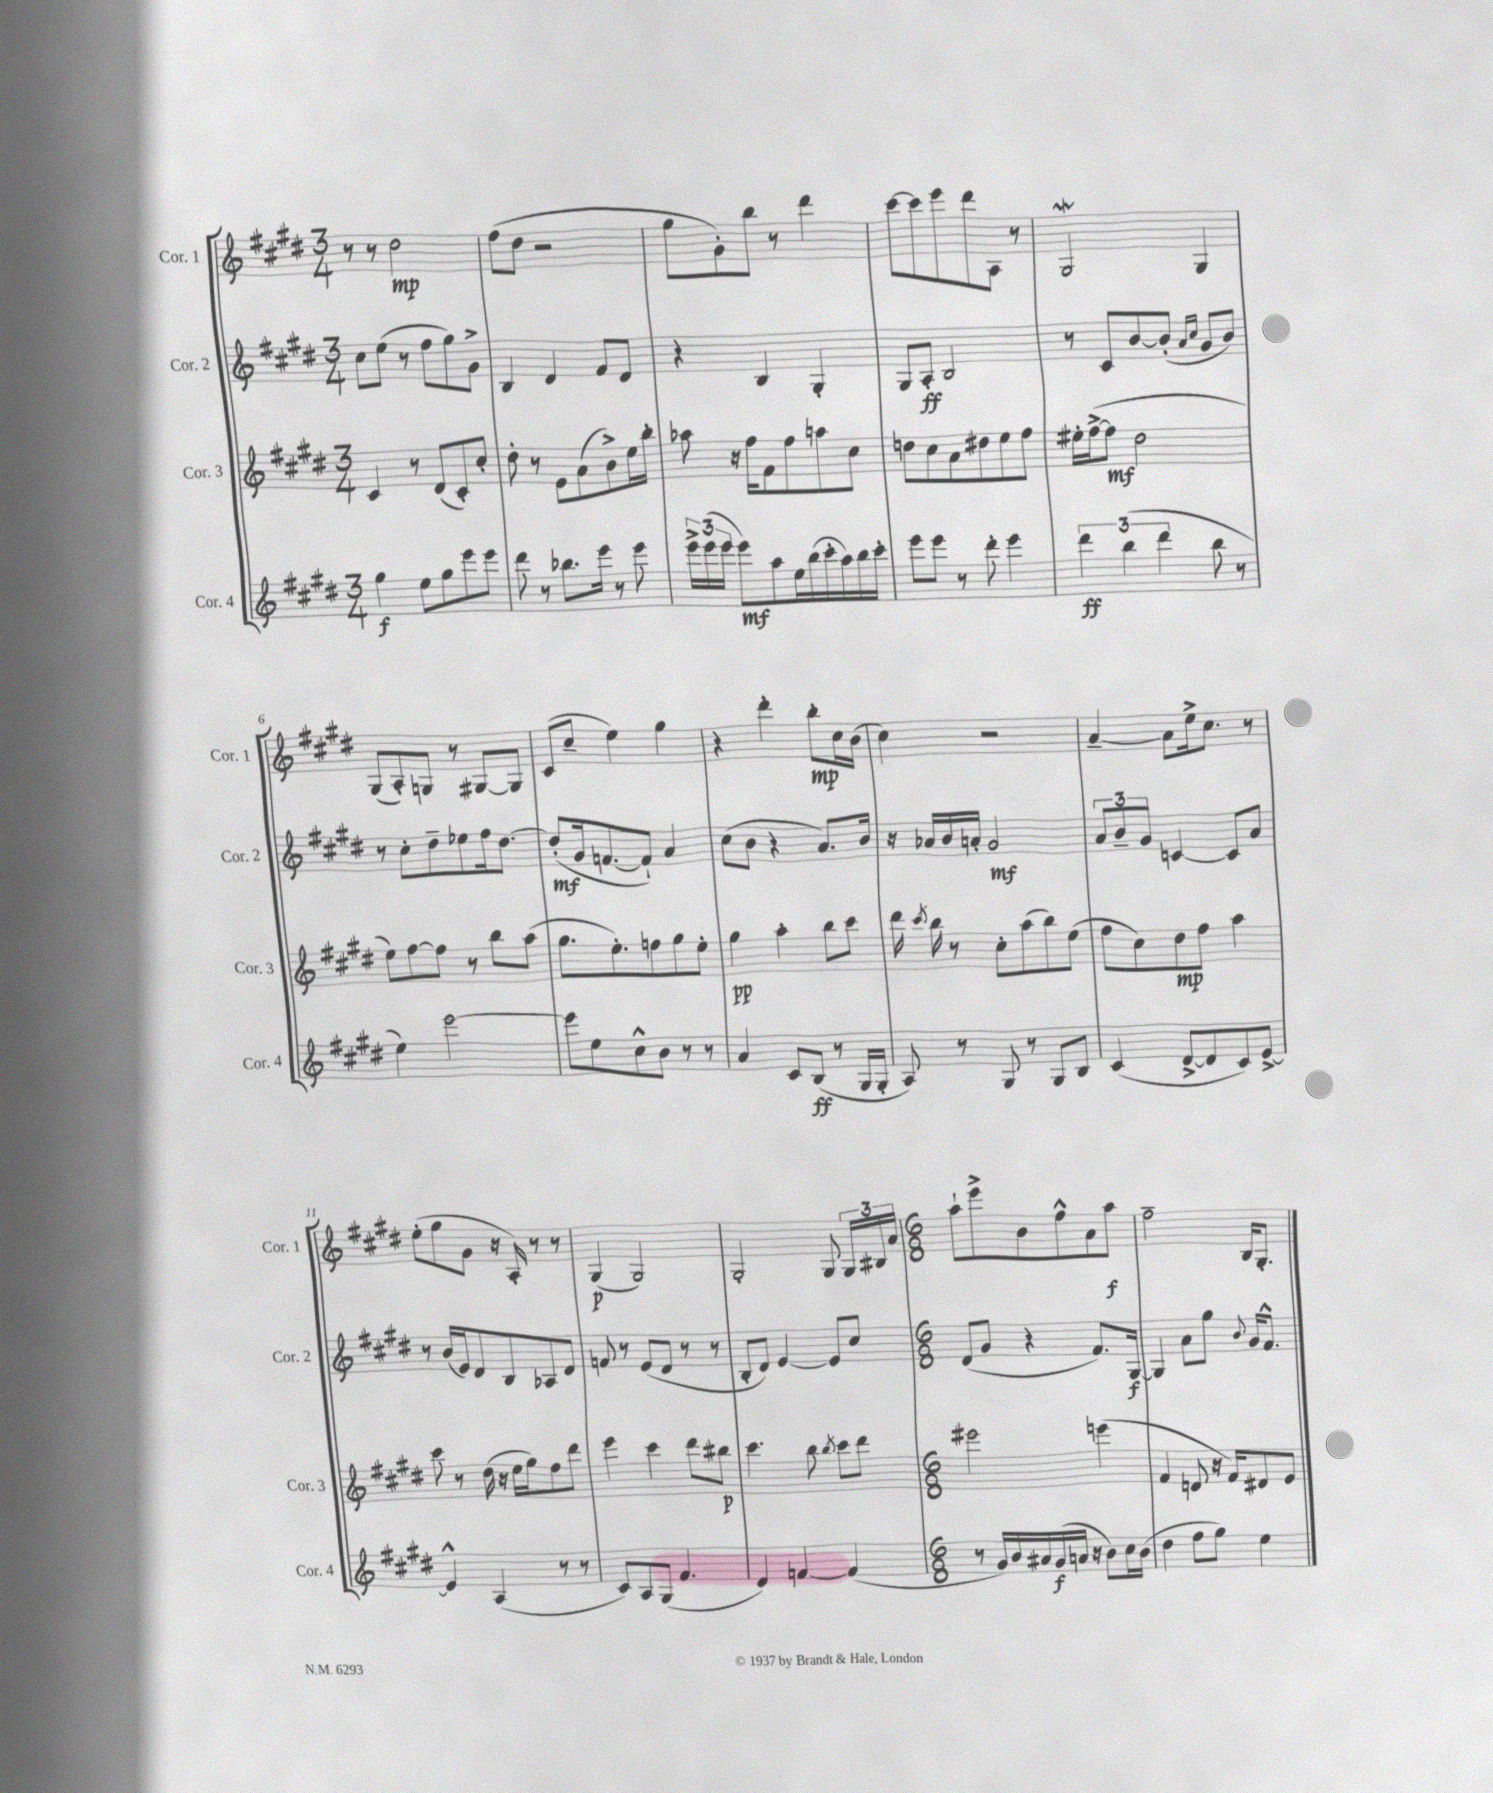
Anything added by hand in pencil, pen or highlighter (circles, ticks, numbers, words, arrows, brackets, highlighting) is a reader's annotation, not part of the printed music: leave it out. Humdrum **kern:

**kern	**dynam	**kern	**dynam	**kern	**dynam	**kern	**dynam
*part4	*part4	*part3	*part3	*part2	*part2	*part1	*part1
*staff4	*staff4	*staff3	*staff3	*staff2	*staff2	*staff1	*staff1
*I"Cor. 4	*	*I"Cor. 3	*	*I"Cor. 2	*	*I"Cor. 1	*
*I'Cor. 4	*	*I'Cor. 3	*	*I'Cor. 2	*	*I'Cor. 1	*
*clefG2	*	*clefG2	*	*clefG2	*	*clefG2	*
*k[f#c#g#d#]	*	*k[f#c#g#d#]	*	*k[f#c#g#d#]	*	*k[f#c#g#d#]	*
*M3/4	*	*M3/4	*	*M3/4	*	*M3/4	*
=1	=1	=1	=1	=1	=1	=1	=1
4gg#\	f	4c#/	.	8cc#\L	.	8r	.
.	.	.	.	(8ee\J	.	8r	.
8ee\L	.	8r	.	8r	.	2dd#\	mp
8gg#\	.	(8d#/L	.	8ff#\L	.	.	.
8eee\	.	8c#'/)	.	8gg#\)	.	.	.
8eee\J	.	8cc#'/J	.	8g#^\J	.	.	.
=2	=2	=2	=2	=2	=2	=2	=2
8ddd#\	.	8dd#'\	.	4B/	.	(8ff#\L	.
8r	.	8r	.	.	.	8dd#\J	.
8.bb-X\L	.	8e\L	.	4d#/	.	2r	.
.	.	(8a\	.	.	.	.	.
16eee\Jk	.	.	.	.	.	.	.
8r	.	8b^\)	.	8f#/L	.	.	.
8eee\	.	16ee\L	.	8d#/J	.	.	.
.	.	16bb'\JJ	.	.	.	.	.
=3	=3	=3	=3	=3	=3	=3	=3
24eee^\LL	.	8aa-X\	.	4r	.	8gg#\L	.
(24eee\	.	.	.	.	.	.	.
24eee\JJ	.	.	.	.	.	.	.
8eee\L)	mf	16r	.	.	.	8g#'\)	.
.	.	16ff#\KL	.	.	.	.	.
8aa\	.	8f#\	.	4B/	.	8bb\J	.
16ee\L	.	8ff#\	.	.	.	8r	.
(16bb\	.	.	.	.	.	.	.
16ccc#'\	.	8aan\	.	4G#'/	.	4ddd#\	.
16aa\)	.	.	.	.	.	.	.
16bb\	.	8cc#\J	.	.	.	.	.
16ccc#'\JJ	.	.	.	.	.	.	.
=4	=4	=4	=4	=4	=4	=4	=4
8eee\L	.	8ddn\L	.	8G#/L	.	[8ccc#\L	.
8eee\J	.	8cc#\	.	8A'/J	ff	8ccc#\]	.
8r	.	8a\	.	2B/	.	8eee\	.
8ddd#'\	.	8dd#X\	.	.	.	8ddd#\	.
4eee\	.	8ee\	.	.	.	8A\J	.
.	.	8ff#\J	.	.	.	8r	.
=5	=5	=5	=5	=5	=5	=5	=5
6ddd#\	ff	16ee#X'\LL	.	8r	.	2G#W/	.
.	.	([16ff#^\J	.	.	.	.	.
.	.	8ff#\J]	mf	8c#/L	.	.	.
(6bb\	.	.	.	.	.	.	.
.	.	2dd#\	.	[8b/	.	.	.
6ddd#\	.	.	.	.	.	.	.
.	.	.	.	(8b'/J]	.	.	.
.	.	.	.	16qqa/LL	.	.	.
.	.	.	.	16qqcc#/JJ	.	.	.
8bb\	.	.	.	8g#/L	.	4G#/	.
8r	.	.	.	8b/J)	.	.	.
!!LO:LB:g=z
=6	=6	=6	=6	=6	=6	=6	=6
4ee\)	.	8ee\L)	.	8r	.	(8G#/L	.
.	.	[8ff#\	.	8cc#'\L	.	8A'/)	.
[2eee\	.	8ff#\J]	.	8dd#~\	.	8Gn/J	.
.	.	8r	.	8ee-X\	.	8r	.
.	.	8bb\L	.	16ff#\k	.	[8G#X/L	.
.	.	.	.	[8.dd#\J	.	.	.
.	.	(8aa\J	.	.	.	8G#/J]	.
=7	=7	=7	=7	=7	=7	=7	=7
8eee\L]	.	8.gg#\L	.	(8dd#'/L]	mf	(8c#/L	.
8ee\	.	.	.	16g#/k	.	8cc#~/J	.
.	.	8.ee'\)	.	[8.fn/	.	.	.
8cc#^^\	.	.	.	.	.	4ee\)	.
8b\J	.	8ffn\	.	8f`/J])	.	.	.
8r	.	8gg#\	.	4a/	.	4gg#\	.
8r	.	8ee'\J	.	.	.	.	.
=8	=8	=8	=8	=8	=8	=8	=8
4a/	.	4gg#\	pp	(8cc#\L	.	4r	.
.	.	.	.	8b\J	.	.	.
8c#/L	.	4aa'\	.	4r	.	4ddd#'\	.
(8B/J	ff	.	.	.	.	.	.
8r	.	8bb\L	.	8.a/L)	.	8bb'\L	mp
16G#/LL	.	8ccc#\J	.	.	.	16cc#\L	.
16G#'/JJ	.	.	.	16b/Jk	.	(16b\JJ	.
=9	=9	=9	=9	=9	=9	=9	=9
8A/)	.	16ddd#\	.	16r	.	4cc#\)	.
.	.	8qccc#/	.	.	.	.	.
.	.	16bb\	.	16a-X/LL	.	.	.
8r	.	8r	.	16b/	.	.	.
.	.	.	.	16an'/JJ	.	.	.
8G#/	.	8cc#'\L	.	2g#/	mf	2r	.
8r	.	(8aa\	.	.	.	.	.
8G#/L	.	8bb\)	.	.	.	.	.
8B/J	.	(8ee\J	.	.	.	.	.
=10	=10	=10	=10	=10	=10	=10	=10
(4c#/	.	8ff#\L	.	12a/L	.	[4a~/	.
.	.	.	.	12b~/	.	.	.
.	.	8cc#\)	.	.	.	.	.
.	.	.	.	12g#/J	.	.	.
[8d#^/L	.	8dd#\	mp	[4cn/	.	8a\L]	.
8d#/]	.	8ff#\J	.	.	.	16ee^\k	.
.	.	.	.	.	.	8.cc#\J	.
8c#/)	.	4aa\	.	8c/L]	.	.	.
[8e^/J	.	.	.	8a/J	.	8r	.
!!LO:LB:g=z
=11	=11	=11	=11	=11	=11	=11	=11
4e^^/]	.	8ccc#\	.	8r	.	(8ee'\L	.
.	.	8r	.	(16b/LL	.	8gg#\	.
.	.	.	.	16e/J)	.	.	.
(4A/	.	(16dd#\	.	8d#/	.	8g#\J	.
.	.	16r	.	.	.	.	.
.	.	16ee\LL	.	8B/	.	16r	.
.	.	16gg#\J)	.	.	.	16A'/)	.
8r	.	8ff#\	.	8A-X/	.	8r	.
8r	.	8ddd#\J	.	8d#/J	.	8r	.
=12	=12	=12	=12	=12	=12	=12	=12
8c#/L)	.	4eee\	.	8fn/	.	(4G#/	p
8A/	.	.	.	8r	.	.	.
(8G#/J	.	4ccc#\	.	(8e/L	.	2G#/)	.
4.f#/	.	.	.	8d#/J	.	.	.
.	.	8ddd#\L	.	8r	.	.	.
.	.	8bb#X\J	p	8r	.	.	.
=13	=13	=13	=13	=13	=13	=13	=13
4d#/)	.	4.ccc#\	.	8B'/L	.	2G#'/	.
.	.	.	.	8d#/J)	.	.	.
[4fn/	.	.	.	[4e/	.	.	.
.	.	8bb\	.	.	.	.	.
.	.	8qbb/	.	.	.	.	.
(4f/]	.	8ccc#\L	.	8e/L]	.	8G#/	.
.	.	8ddd#\J	.	8cc#/J	.	24G#/LL	.
.	.	.	.	.	.	24B#X/	.
.	.	.	.	.	.	24a/JJ	.
=14	=14	=14	=14	=14	=14	=14	=14
*M6/8	*	*M6/8	*	*M6/8	*	*M6/8	*
8r	.	2eee#X\	.	(8d#/L	.	8aa`\L	.
16g#/LL)	.	.	.	8g#/J	.	8eee^\	.
16b/	.	.	.	.	.	.	.
16a#X/	.	.	.	4r	.	8b\	.
(16g#/	f	.	.	.	.	.	.
16an/JJ	.	.	.	.	.	8ff#^^\	.
16r	.	.	.	.	.	.	.
8b\L)	.	(4eeen\	.	8.f#/L)	.	8a\	.
16cc#\L	.	.	.	.	.	8aa\J	f
(16b\JJ	.	.	.	[16G#/Jk	f	.	.
=15	=15	=15	=15	=15	=15	=15	=15
4dd#\	.	4f#/	.	4G#/]	.	2ff#~\	.
8ff#\L	.	8dn/	.	8a\L	.	.	.
8gg#\J)	.	16r	.	8gg#\J	.	.	.
.	.	16f#/KL)	.	.	.	.	.
.	.	.	.	8qqb/	.	.	.
4ee\	.	8d#X/	.	16g#/KL	.	16B/KL	.
.	.	.	.	8.f#^^/J	.	8.G#'/J	.
.	.	8e/J	.	.	.	.	.
==	==	==	==	==	==	==	==
*-	*-	*-	*-	*-	*-	*-	*-
